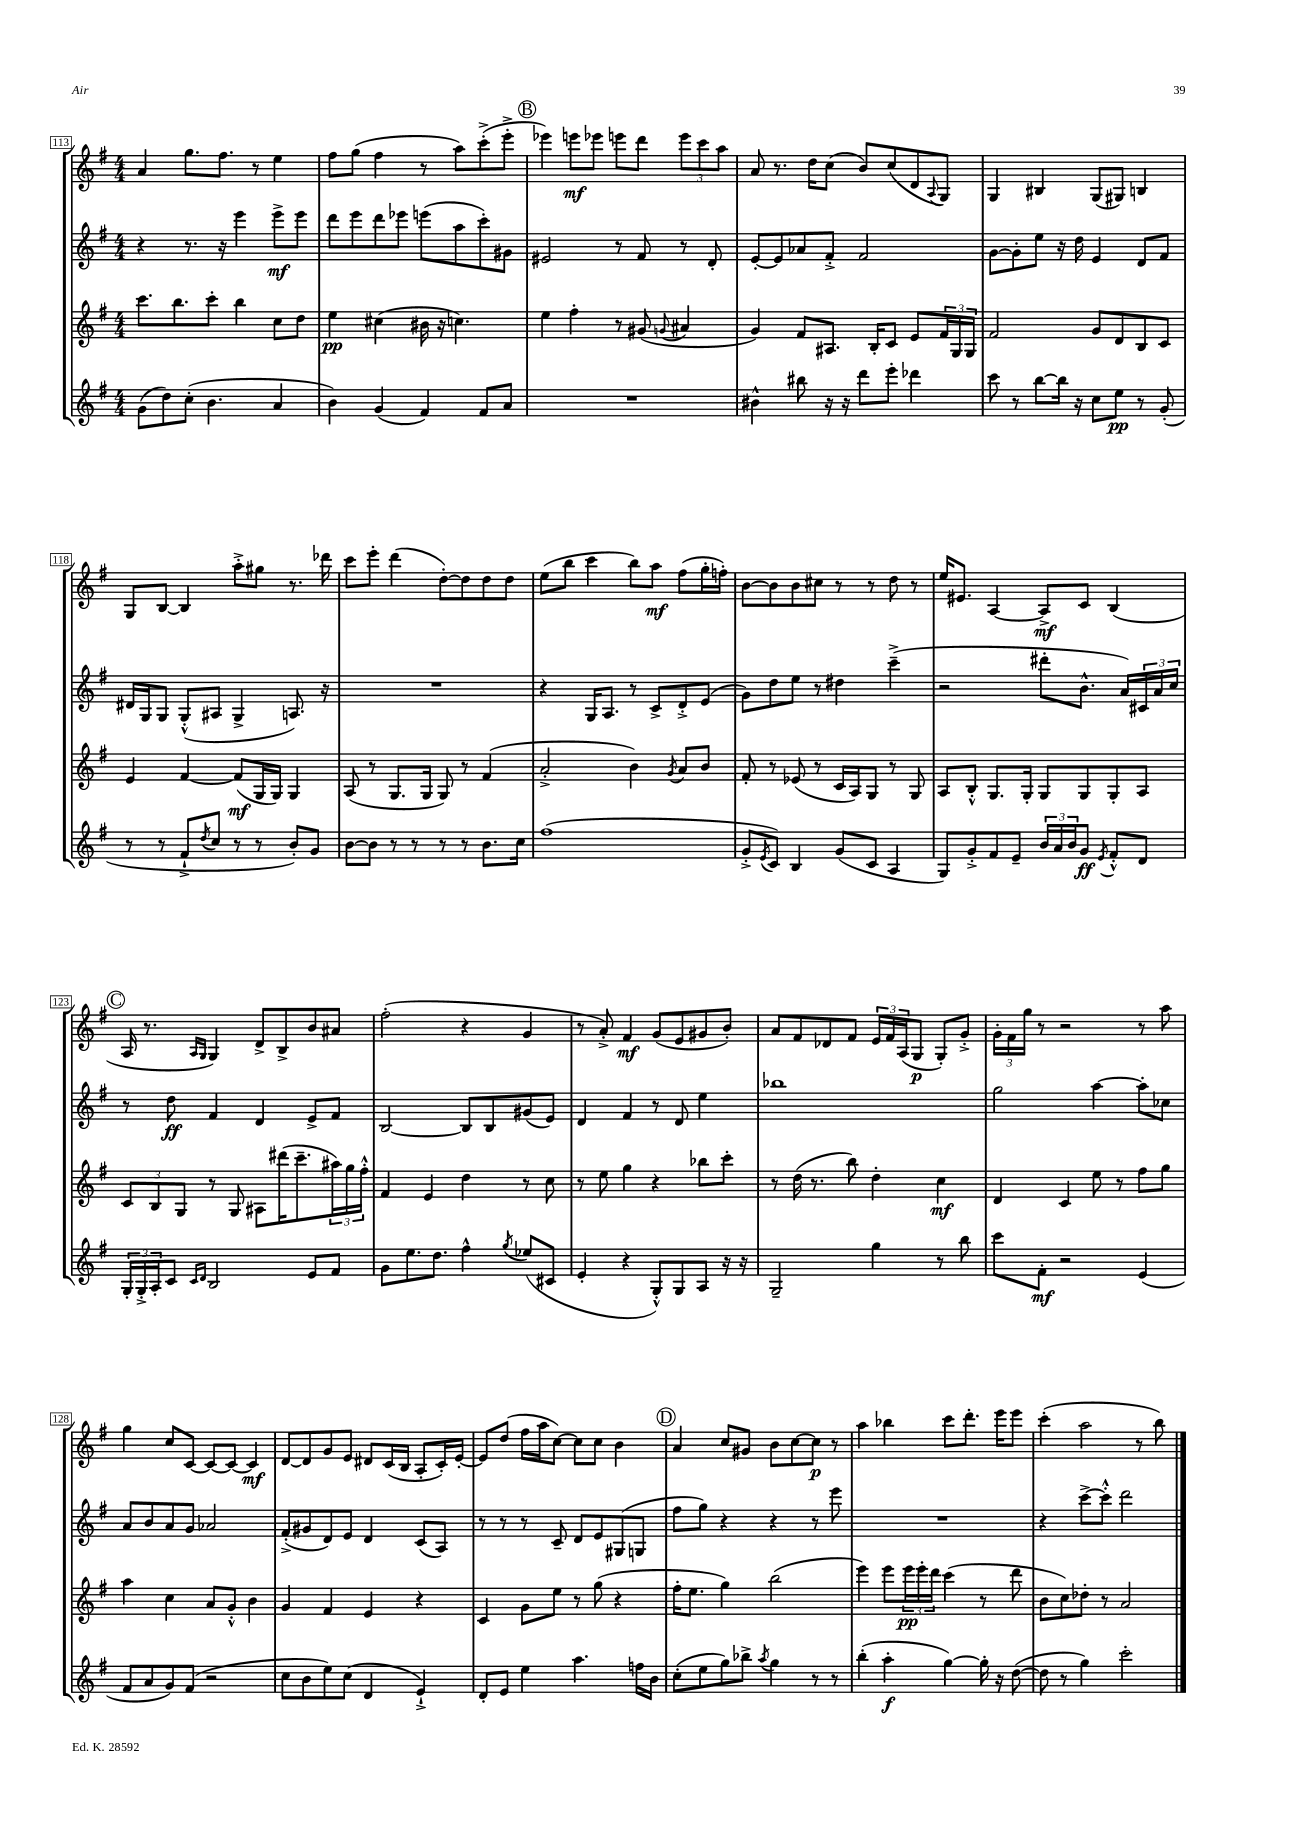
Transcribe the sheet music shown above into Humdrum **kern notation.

**kern	**dynam	**kern	**dynam	**kern	**dynam	**kern	**dynam
*part4	*part4	*part3	*part3	*part2	*part2	*part1	*part1
*staff4	*staff4	*staff3	*staff3	*staff2	*staff2	*staff1	*staff1
*clefG2	*	*clefG2	*	*clefG2	*	*clefG2	*
*k[f#]	*	*k[f#]	*	*k[f#]	*	*k[f#]	*
*M4/4	*	*M4/4	*	*M4/4	*	*M4/4	*
=113	=113	=113	=113	=113	=113	=113	=113
(8g\L	.	8.ccc\L	.	4r	.	4a/	.
8dd\)	.	.	.	.	.	.	.
.	.	8.bb\	.	.	.	.	.
(8cc'\J	.	.	.	8.r	.	8.gg\L	.
4.b\	.	8ccc'\J	.	.	.	.	.
.	.	.	.	16r	.	8.ff#\J	.
.	.	4bb\	.	4eee\	.	.	.
.	.	.	.	.	.	8r	.
4a/	.	8cc\L	.	8eee^\L	mf	4ee\	.
.	.	8dd\J	.	8eee\J	.	.	.
=114	=114	=114	=114	=114	=114	=114	=114
4b\)	.	4ee\	pp	8ddd\L	.	8ff#\L	.
.	.	.	.	8eee\	.	(8gg\J	.
(4g/	.	(4cc#X\	.	8ddd\	.	4ff#\	.
.	.	.	.	8eee-X\J	.	.	.
4f#/)	.	16b#X\	.	(8eeen\L	.	8r	.
.	.	16r	.	.	.	.	.
.	.	4.ccn\)	.	8aa\	.	8aa\L)	.
8f#/L	.	.	.	8ccc'\)	.	(8ccc'^\	.
8a/J	.	.	.	8g#X\J	.	8eee'^\J	.
!!LO:REH:place=s1:t=B
=115	=115	=115	=115	=115	=115	=115	=115
1r	.	4ee\	.	2e#X/	.	4eee-X\)	.
.	.	4ff#'\	.	.	.	8eeen\L	mf
.	.	.	.	.	.	8eee-X\J	.
.	.	8r	.	8r	.	8eeen\L	.
.	.	(8g#X/	.	8f#/	.	8ddd\J	.
.	.	8qqgn/	.	.	.	.	.
.	.	4a#X/	.	8r	.	12eee\L	.
.	.	.	.	.	.	12ccc\	.
.	.	.	.	8d'/	.	.	.
.	.	.	.	.	.	12aa\J	.
=116	=116	=116	=116	=116	=116	=116	=116
4b#X^^\	.	4g/)	.	[8e'/L	.	8a/	.
.	.	.	.	8e/]	.	8.r	.
8bb#X\	.	8f#/L	.	8a-X/	.	.	.
.	.	.	.	.	.	16dd\KL	.
16r	.	8.A#X/J	.	8f#'^/J	.	(8cc\J	.
16r	.	.	.	.	.	.	.
8ddd\L	.	.	.	2f#/	.	8b/L)	.
.	.	16B'/KL	.	.	.	.	.
8eee'\J	.	8c/J	.	.	.	(8cc/	.
4ddd-X\	.	8e/L	.	.	.	8d/	.
.	.	.	.	.	.	8qqA/	.
.	.	24f#/L	.	.	.	8G/J)	.
.	.	24G/	.	.	.	.	.
.	.	24G/JJ	.	.	.	.	.
=117	=117	=117	=117	=117	=117	=117	=117
8ccc\	.	2f#/	.	[8g\L	.	4G/	.
8r	.	.	.	8g'\]	.	.	.
[8bb\L	.	.	.	8ee\J	.	4B#X/	.
16bb\Jk]	.	.	.	16r	.	.	.
16r	.	.	.	16dd\	.	.	.
8cc\L	.	8g/L	.	4e/	.	(8G/L	.
8ee\J	pp	8d/	.	.	.	8G#X/J)	.
8r	.	8B/	.	8d/L	.	4Bn/	.
(8g'/	.	8c/J	.	8f#/J	.	.	.
!!LO:LB:g=z
=118	=118	=118	=118	=118	=118	=118	=118
8r	.	4e/	.	16d#X/LL	.	8G/L	.
.	.	.	.	16G/J	.	.	.
8r	.	.	.	8G/J	.	[8B/J	.
8f#`^/L	.	[4f#/	.	(8G'^^/L	.	4B/]	.
8qdd/	.	.	.	.	.	.	.
8cc/J	.	.	.	8A#X/J	.	.	.
8r	.	(8f#/L]	mf	4G^/	.	8aa'^\L	.
8r	.	16G/L	.	.	.	8gg#X\J	.
.	.	16G/JJ)	.	.	.	.	.
8b'/L)	.	4G/	.	8.An/)	.	8.r	.
8g/J	.	.	.	.	.	.	.
.	.	.	.	16r	.	16ddd-X\	.
=119	=119	=119	=119	=119	=119	=119	=119
[8b\L	.	(8A/	.	1r	.	8ccc\L	.
8b\J]	.	8r	.	.	.	8eee'\J	.
8r	.	8.G/L	.	.	.	(4ddd\	.
8r	.	.	.	.	.	.	.
.	.	16G/Jk	.	.	.	.	.
8r	.	8G/)	.	.	.	[8dd'\L)	.
8r	.	8r	.	.	.	8dd\]	.
8.b\L	.	(4f#/	.	.	.	8dd\	.
.	.	.	.	.	.	8dd\J	.
16cc\Jk	.	.	.	.	.	.	.
=120	=120	=120	=120	=120	=120	=120	=120
(1ff#	.	2a'^/	.	4r	.	(8ee\L	.
.	.	.	.	.	.	8bb\J	.
.	.	.	.	16G/KL	.	4ccc\	.
.	.	.	.	8.A/J	.	.	.
.	.	4b\)	.	8r	.	8bb\L)	.
.	.	.	.	8c^/L	.	8aa\J	mf
.	.	8qg/	.	.	.	.	.
.	.	8a/L	.	8d'^/	.	(8ff#\L	.
.	.	8b/J	.	(8e/J	.	16gg'\L	.
.	.	.	.	.	.	16ffn'\JJ)	.
=121	=121	=121	=121	=121	=121	=121	=121
8g'^/L	.	8f#'/	.	8g\L)	.	[8b\L	.
8qe/	.	.	.	.	.	.	.
8c/J)	.	8r	.	8dd\	.	8b\]	.
4B/	.	(8e-X/	.	8ee\J	.	8b\	.
.	.	8r	.	8r	.	8cc#X\J	.
(8g/L	.	16c/LL	.	4dd#X\	.	8r	.
.	.	16A/J)	.	.	.	.	.
8c/J	.	8G/J	.	.	.	8r	.
4A/	.	8r	.	(4ccc~^\	.	8dd\	.
.	.	8G/	.	.	.	8r	.
=122	=122	=122	=122	=122	=122	=122	=122
8G/L)	.	8A/L	.	2r	.	16ee/KL	.
.	.	.	.	.	.	8.e#X/J	.
8g'^/	.	8B'^^/J	.	.	.	.	.
8f#/	.	8.G/L	.	.	.	[4A/	.
8e~/J	.	.	.	.	.	.	.
.	.	16G'/Jk	.	.	.	.	.
24b/LL	.	8G/L	.	8ddd#X'\L	.	8A^/L]	mf
24a/	.	.	.	.	.	.	.
24b/J	.	.	.	.	.	.	.
8g/J	ff	8G/	.	8.b^^\J	.	8c/J	.
8qe/	.	.	.	.	.	.	.
8f#'^^/L	.	8G'/	.	.	.	(4B/	.
.	.	.	.	16a/LL)	.	.	.
8d/J	.	8A/J	.	24c#X/	.	.	.
.	.	.	.	24a/	.	.	.
.	.	.	.	24cc/JJ	.	.	.
!!LO:LB:g=z
!!LO:REH:place=s1:t=C
=123	=123	=123	=123	=123	=123	=123	=123
24G'/LL	.	12c/L	.	8r	.	16A/	.
24G'^/	.	.	.	.	.	.	.
.	.	.	.	.	.	8.r	.
24A'/J	.	12B/	.	.	.	.	.
8c/J	.	.	.	8dd\	ff	.	.
.	.	12G/J	.	.	.	.	.
16qqc/LL	.	.	.	.	.	16qqA/LL	.
16qqd/JJ	.	.	.	.	.	16qqG/JJ	.
2B/	.	8r	.	4f#/	.	4G/)	.
.	.	8G/	.	.	.	.	.
.	.	8A#X\L	.	4d/	.	8d^/L	.
.	.	(16ddd#X\K	.	.	.	8B^/	.
.	.	8.ccc~\	.	.	.	.	.
8e/L	.	.	.	8e^/L	.	8b/	.
8f#/J	.	24aa#X\L)	.	8f#/J	.	8a#X/J	.
.	.	24gg\	.	.	.	.	.
.	.	24ff#'^^\JJ	.	.	.	.	.
=124	=124	=124	=124	=124	=124	=124	=124
8g\L	.	4f#/	.	[2B/	.	(2ff#'\	.
8.ee\	.	.	.	.	.	.	.
.	.	4e/	.	.	.	.	.
8.dd\J	.	.	.	.	.	.	.
4ff#^^\	.	4dd\	.	8B/L]	.	4r	.
.	.	.	.	8B/	.	.	.
8qgg/	.	.	.	.	.	.	.
(8ee-X/L	.	8r	.	(8g#X/	.	4g/	.
8c#X/J	.	8cc\	.	8e/J)	.	.	.
=125	=125	=125	=125	=125	=125	=125	=125
4e'/	.	8r	.	4d/	.	8r	.
.	.	8ee\	.	.	.	8a'^/)	.
4r	.	4gg\	.	4f#/	.	4f#/	mf
8G'^^/L)	.	4r	.	8r	.	(8g/L	.
8G/	.	.	.	8d/	.	8e/	.
8A/J	.	8bb-X\L	.	4ee\	.	8g#X/	.
16r	.	8ccc'\J	.	.	.	8b'/J)	.
16r	.	.	.	.	.	.	.
=126	=126	=126	=126	=126	=126	=126	=126
2G~/	.	8r	.	1bb-X	.	8a/L	.
.	.	(16dd\	.	.	.	8f#/	.
.	.	8.r	.	.	.	.	.
.	.	.	.	.	.	8d-X/	.
.	.	8bb\)	.	.	.	8f#/J	.
4gg\	.	4dd'\	.	.	.	24e/LL	.
.	.	.	.	.	.	24f#/	.
.	.	.	.	.	.	(24A/J	.
.	.	.	.	.	.	8G/J	p
8r	.	4cc\	mf	.	.	8G'/L)	.
8bb\	.	.	.	.	.	8g'^/J	.
=127	=127	=127	=127	=127	=127	=127	=127
8ccc\L	.	4d/	.	2gg\	.	24g'\LL	.
.	.	.	.	.	.	24f#\	.
.	.	.	.	.	.	24gg\JJ	.
8f#'\J	mf	.	.	.	.	8r	.
2r	.	4c/	.	.	.	2r	.
.	.	8ee\	.	[4aa\	.	.	.
.	.	8r	.	.	.	.	.
(4e/	.	8ff#\L	.	8aa'\L]	.	8r	.
.	.	8gg\J	.	8cc-X\J	.	8aa\	.
!!LO:LB:g=z
=128	=128	=128	=128	=128	=128	=128	=128
8f#/L	.	4aa\	.	8a/L	.	4gg\	.
8a/	.	.	.	8b/	.	.	.
8g/)	.	4cc\	.	8a/	.	8cc/L	.
(8f#/J	.	.	.	8g/J	.	[8c/J	.
2r	.	8a/L	.	2a-X/	.	8c/L_	.
.	.	8g'^^/J	.	.	.	8c/J_	.
.	.	4b\	.	.	.	4c/]	mf
=129	=129	=129	=129	=129	=129	=129	=129
8cc\L	.	4g/	.	(8f#'^/L	.	[8d/L	.
8b\	.	.	.	8g#X/	.	8d/]	.
8ee\)	.	4f#/	.	8d/)	.	8g/	.
(8cc\J	.	.	.	8e/J	.	8e/J	.
4d/	.	4e/	.	4d/	.	8d#X/L	.
.	.	.	.	.	.	(16c/L	.
.	.	.	.	.	.	16B/JJ	.
4e`^/)	.	4r	.	(8c/L	.	8A'/L	.
.	.	.	.	8A/J)	.	16c'/L)	.
.	.	.	.	.	.	[16e'/JJ	.
=130	=130	=130	=130	=130	=130	=130	=130
8d'/L	.	4c/	.	8r	.	8e/L]	.
8e/J	.	.	.	8r	.	(8dd/J	.
4ee\	.	8g\L	.	8r	.	16ff#\LL	.
.	.	.	.	.	.	16aa\J	.
.	.	8ee\J	.	8c~/	.	[8cc\J)	.
4.aa\	.	8r	.	8d/L	.	8cc\L]	.
.	.	(8gg\	.	8e/	.	8cc\J	.
.	.	4r	.	(8G#X/	.	4b\	.
16ffn\LL	.	.	.	8Gn/J	.	.	.
16b\JJ	.	.	.	.	.	.	.
!!LO:REH:place=s1:t=D
=131	=131	=131	=131	=131	=131	=131	=131
(8cc'\L	.	16ff#'\KL	.	8ff#\L	.	4a/	.
.	.	8.ee\J	.	.	.	.	.
8ee\	.	.	.	8gg\J)	.	.	.
8gg\)	.	4gg\)	.	4r	.	8cc/L	.
8bb-X^\J	.	.	.	.	.	8g#X/J	.
8qaa/	.	.	.	.	.	.	.
4gg\	.	(2bb\	.	4r	.	8b\L	.
.	.	.	.	.	.	[8cc\	.
8r	.	.	.	8r	.	8cc\J]	p
8r	.	.	.	8eee\	.	8r	.
=132	=132	=132	=132	=132	=132	=132	=132
(4bb'\	.	4eee\)	.	1r	.	4aa\	.
4aa'\	f	8eee\L	.	.	.	4bb-X\	.
.	.	24eee\L	pp	.	.	.	.
.	.	24eee'\	.	.	.	.	.
.	.	24ddd\JJ	.	.	.	.	.
[4gg\)	.	(4ccc\	.	.	.	8ccc\L	.
.	.	.	.	.	.	8.ddd'\J	.
16gg'\]	.	8r	.	.	.	.	.
16r	.	.	.	.	.	16eee\KL	.
([8dd\	.	8ddd\	.	.	.	8eee\J	.
=133	=133	=133	=133	=133	=133	=133	=133
8dd\]	.	8b\L	.	4r	.	(4ccc'\	.
8r	.	8cc\)	.	.	.	.	.
4gg\)	.	8dd-X'\J	.	[8ccc^\L	.	2aa\	.
.	.	8r	.	8ccc'^^\J]	.	.	.
2ccc'\	.	2a/	.	2ddd\	.	.	.
.	.	.	.	.	.	8r	.
.	.	.	.	.	.	8bb\)	.
==	==	==	==	==	==	==	==
*-	*-	*-	*-	*-	*-	*-	*-
